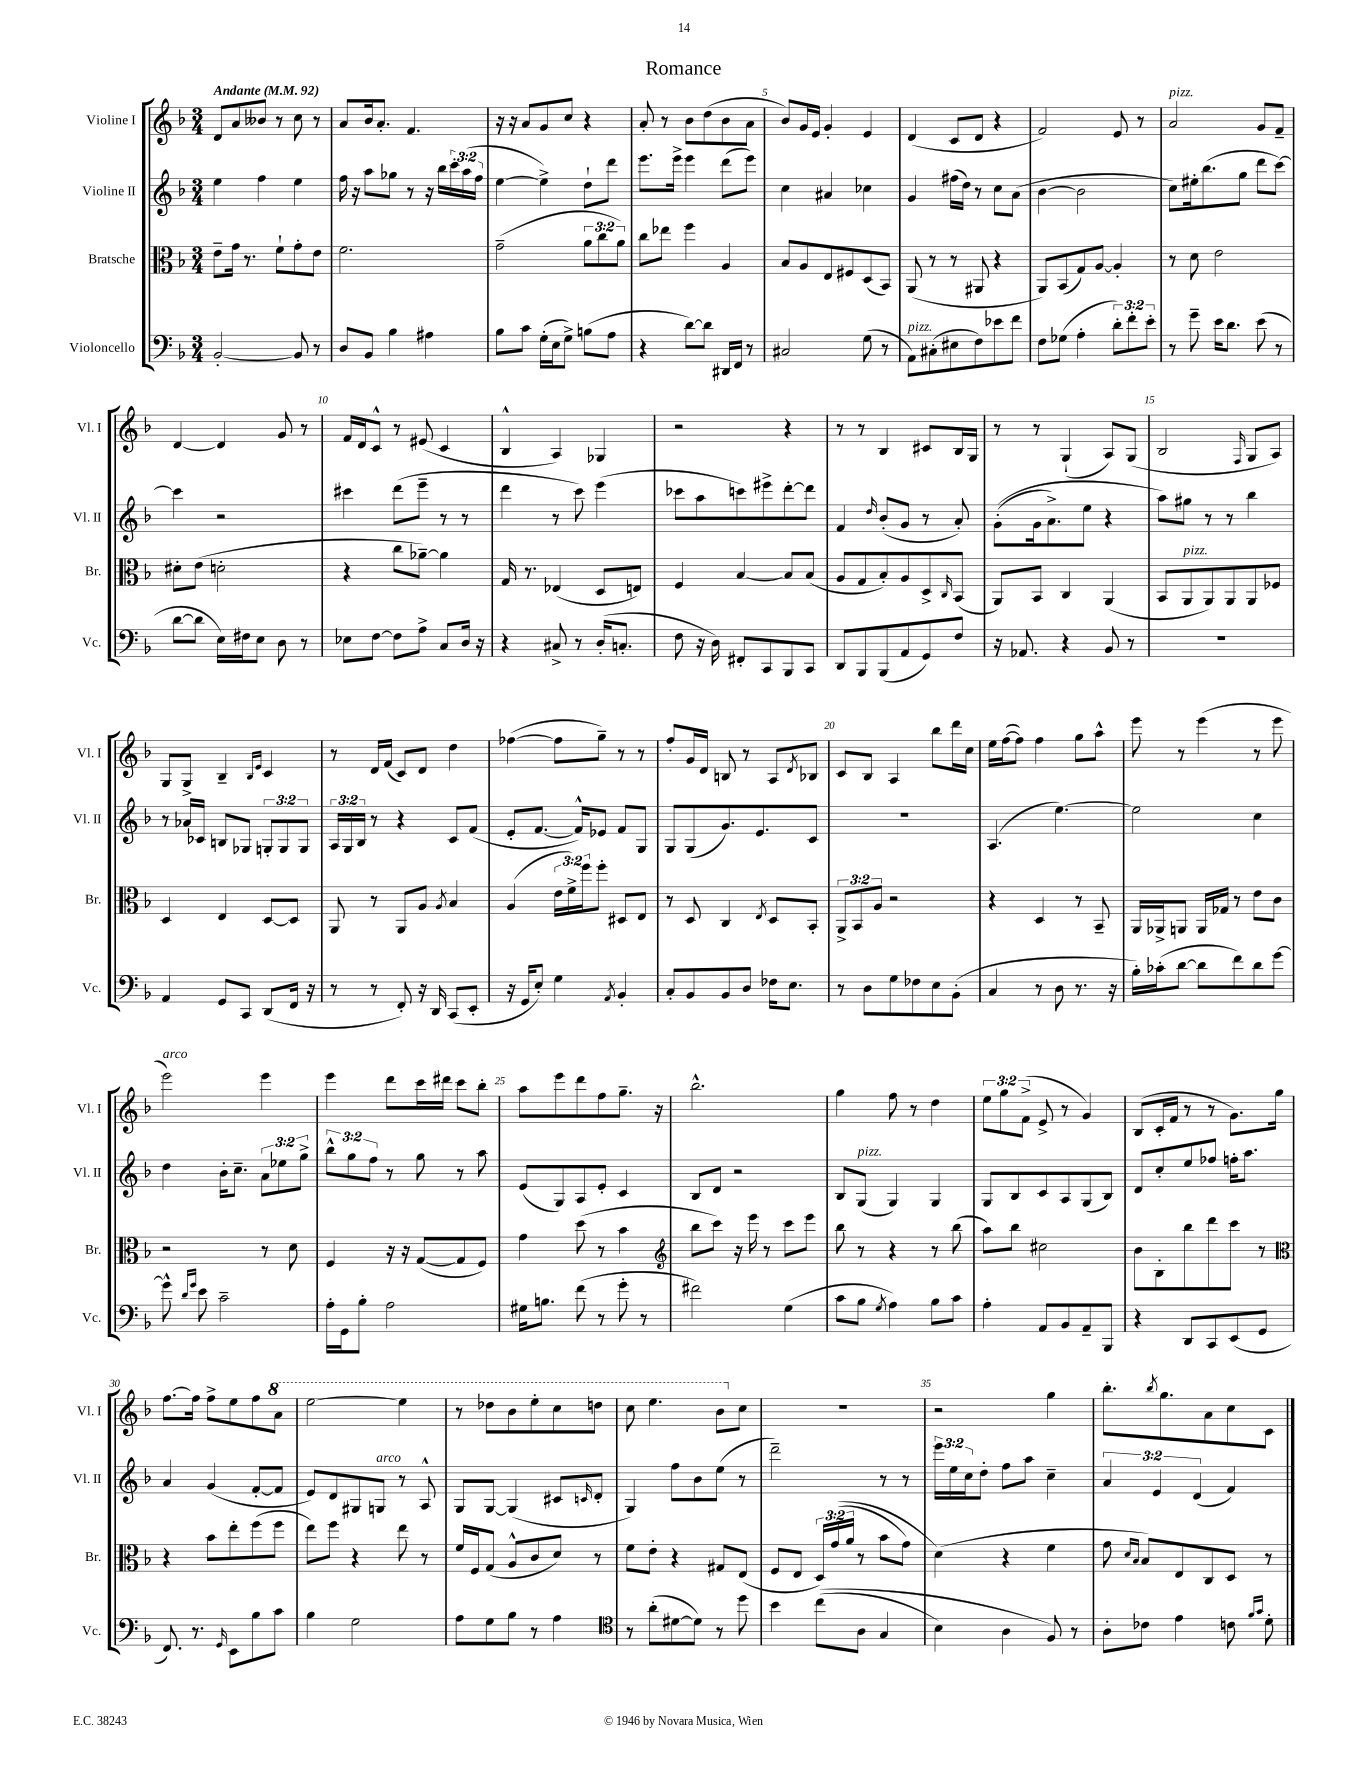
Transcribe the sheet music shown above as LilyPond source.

\header { title = "Romance" }
<<
\new StaffGroup <<
\new Staff = "s0" \with { instrumentName = "Violine I" shortInstrumentName = "Vl. I" } {
    \clef treble \key f \major \numericTimeSignature \time 3/4 \override Staff.TupletNumber.text = #tuplet-number::calc-fraction-text \tempo "Andante" 4 = 92
    d'8 a'8 beses'8 r8 c''8 r8 |
    a'8 bes'16 a'8.-. f'4. |
    r16 r16 a'8 g'8 c''8 r4 |
    a'8-. r8 bes'8 d''8( bes'8 a'8 |
    bes'8) g'16 e'16 g'4-. e'4 |
    d'4( c'8 d'8 r4 |
    f'2) e'8 r8 |
    a'2^\markup { \italic "pizz." } g'8 f'8-- |
    d'4~ d'4 g'8 r8 |
    f'16 d'16 c'8-^ r8 eis'8( c'4 |
    bes4-^ a4) ges4 |
    r2 r4 |
    r8 r8 bes4 cis'8 bes16 g16 |
    r8 r8 g4-!( a8) g8( |
    bes2 \grace { f16 } g8 a8) |
    g8 g8-> bes4-- \grace { bes16 e'16 } c'4 |
    r8 d'16 f'16( c'8) d'8 d''4 |
    fes''4~( fes''8 g''8--) r8 r8 |
    f''8-. g'16 d'16 b8 r8 a8 \acciaccatura { d'8 } bes8 |
    c'8 bes8 a4 bes''8 d'''16 c''16 |
    e''16 f''16~( f''8) f''4 g''8 a''8-^ |
    e'''8 r8 e'''4( r8 e'''8 |
    e'''2^\markup { \italic "arco" }) e'''4 |
    e'''4 d'''8 c'''16 dis'''16 c'''8 bes''8-. |
    a''8 e'''8 d'''8 f''8 g''8.-- r16 |
    bes''2.-^ |
    g''4 f''8 r8 d''4 |
    \tuplet 3/2 { e''8 g''8 f'8->( } e'8-> r8 g'4) |
    bes8( c'16-. f'16 r8 r8 g'8.) g''16 |
    f''8.~ f''16 f''8-> e''8 f''8 \ottava #1 a''8 |
    e'''2~ e'''4 |
    r8 des'''8 bes''8 e'''8-. c'''8 d'''8 |
    c'''8 e'''4. bes''8 \ottava #0 c''8 |
    R2. |
    r2 g''4 |
    bes''8.-. \acciaccatura { bes''8 } g''8. a'8 c''8 c'8 \bar "|." |
}
\new Staff = "s1" \with { instrumentName = "Violine II" shortInstrumentName = "Vl. II" } {
    \clef treble \key f \major \numericTimeSignature \time 3/4 \override Staff.TupletNumber.text = #tuplet-number::calc-fraction-text
    e''4 f''4 e''4 |
    f''16 r16 a''8 ges''8 r8 r16 bes''16 \tuplet 3/2 { c'''16-. a''16( f''16 } |
    e''4~ e''4->) d''8-! d'''8 |
    e'''8. e'''16-> e'''4 d'''8( e'''8) |
    c''4 ais'4 ces''4 |
    g'4 fis''16( d''16) r8 c''8 a'8( |
    bes'4~ bes'2 |
    c''8) eis''16-. bes''8.( g''8 d'''8 c'''8~) |
    c'''4 r2 |
    cis'''4 d'''8( e'''8-- r8 r8 |
    d'''4 r8 c'''8) e'''4( |
    ces'''8 a''8 c'''8) eis'''8-> d'''8~-. d'''8 |
    f'4 \grace { d''16 } bes'8-.( g'8 r8 a'8-.) |
    g'8-.(\( g'16 a'8.->) e''8 r4 |
    a''8\) gis''8 r8 r8 bes''4 |
    r8 aes'16 ces'16 b8 ges8 \tuplet 3/2 { g8-. g8 g8 } |
    \tuplet 3/2 { a16 g16 bes16 } r8 r4 c'8 f'8( |
    e'8-. f'8.~ f'16-^) ees'8 f'8 g8 |
    g8 g8( g'8.) e'8. c'8 |
    R2. |
    a4.( e''4.~) |
    e''2 c''4 |
    d''4 bes'16-. c''8.-- \tuplet 3/2 { a'8 ees''8 g''8-> } |
    \tuplet 3/2 { bes''8-^ g''8 f''8 } r8 g''8 r8 a''8 |
    e'8( g8) a8 e'8-. c'4 |
    bes8 d'8 r2 |
    bes8 g8^\markup { \italic "pizz." }( g4) g4 |
    g8 bes8 c'8 a8 g8( bes8) |
    d'8 c''8-. e''8 fes''8 f''16-. a''8. |
    a'4 g'4( f'8~-. f'8 |
    e'8) d'8 gis8 g8^\markup { \italic "arco" } r8 a8-^ |
    g8 g8~ g4( cis'8 \grace { c'16 } d'8-. |
    g4) f''8 bes'8 e''8( r8 |
    d'''2--) r8 r8 |
    \tuplet 3/2 { e'''16 e''16 c''16 } d''8-. f''8 a''8 c''4-- |
    \tuplet 3/2 { a'4 e'4 d'4( } f'4) \bar "|." |
}
\new Staff = "s2" \with { instrumentName = "Bratsche" shortInstrumentName = "Br." } {
    \clef alto \key f \major \numericTimeSignature \time 3/4 \override Staff.TupletNumber.text = #tuplet-number::calc-fraction-text
    e'8-- g'16 r8. f'8-! g'8-. e'8 |
    f'2. |
    g'2--( \tuplet 3/2 { a'8 c''8 a'8) } |
    c''8 ees''8 f''4 a4 |
    bes8 a8 e8 fis8 d8( bes,8) |
    a,8( r8 r8 ais,8 r4 |
    a,8) bes,8( g8) a8~ a4-. |
    r8 d'8 e'2 |
    dis'8-. e'8( d'2-. |
    r4 c''8 aes'8~--) aes'4 |
    g16 r8. ees4( d8 e8) |
    f4 bes4~ bes8 bes8( |
    a8 g8 bes8-.) a8 d8-> \grace { c16 } bes,8( |
    a,8) bes,8 c4 a,4( |
    bes,8 a,8^\markup { \italic "pizz." } a,8) a,8 a,8 fes8 |
    d4 e4 d8~ d8 |
    a,8 r8 a,8 a8 \acciaccatura { a8 } bes4 |
    a4( \tuplet 3/2 { e'16 f'16->) f''16 } f''8-. dis8 e8 |
    r8 d8 c4 \acciaccatura { e8 } d8 bes,8-. |
    \tuplet 3/2 { a,8-> bes,8 a8 } r2 |
    r4 d4 r8 bes,8-- |
    a,16 aes,16-> a,8 a,16 ges16 r8 e'8 c'8 |
    r2 r8 d'8 |
    f4 r16 r16 g8~( g8 f8) |
    g'4 d''8( r8 bes'4 |
    \clef treble bes''8 c'''8) r16 e'''16 r8 c'''8 e'''8 |
    bes''8 r8 r4 r8 bes''8( |
    a''8) bes''8 cis''2 |
    bes'8 bes8-. bes''8 d'''8 c'''8 r8 |
    \clef alto r4 bes'8 e''8-. f''8( f''8 |
    e''8) f''8 r4 e''8 r8 |
    f'16 f16 g8( a8-^ c'8 d'8) r8 |
    f'8 e'8-. r4 gis8 e8( |
    f8 e8 \tuplet 3/2 { d16) g'16(\( a'16 } r8 bes'8 g'8) |
    d'4(\) r4 f'4 |
    g'8 \grace { d'16 bes16 } bes8) e8 c8 d8 r8 \bar "|." |
}
\new Staff = "s3" \with { instrumentName = "Violoncello" shortInstrumentName = "Vc." } {
    \clef bass \key f \major \numericTimeSignature \time 3/4 \override Staff.TupletNumber.text = #tuplet-number::calc-fraction-text
    bes,2~-. bes,8 r8 |
    d8 bes,8 bes4 ais4 |
    bes8 c'8 g16-.( e16 g8->) b8( a8 |
    r4 d'8~) d'8 dis,16 f,16 r8 |
    cis2 g8( r8 |
    a,8^\markup { \italic "pizz." }) cis8-.( eis8 f8) ees'8 f'8 |
    f8 ges8( a4-. \tuplet 3/2 { d'8-.) f'8-. e'8-. } |
    r8 g'8-- e'16 d'8. e'8( r8 |
    d'8~ d'8 e16) fis16 e8 d8 r8 |
    ees8 f8~ f8 a8-> c8 d16 r16 |
    r4 cis8-> r8 d16-.( c8.-. |
    f8 r16 d16) fis,8-. c,8 bes,,8 c,8 |
    d,8 bes,,8 bes,,8( a,8 g,8) f8 |
    r16 aes,8. r4 bes,8 r8 |
    R2. |
    a,4 g,8 c,8 d,8( f,16 r16 |
    r8 r8 f,8-.) r16 d,16 c,8( e,8-. |
    r16 g,16 e8-.) g4 \acciaccatura { a,8 } bes,4-. |
    c8-. bes,8 bes,8 d8 fes16 e8. |
    r8 d8 g8 fes8 e8 bes,8-.( |
    c4 r8 d8 r8. r16 |
    bes16-.) ces'16-.( d'8~ d'8 f'8) d'8 g'8~ |
    g'8-^ \grace { d'16 g'16 } e'8 c'2-- |
    a16-. g,16 bes8-. a2 |
    gis16 b8. f'8( r8 g'8-. r8 |
    fis'2) g4( |
    c'8 bes8 \acciaccatura { g8 } a4) bes8 c'8 |
    a4-. a,8 bes,8 a,8-- bes,,8 |
    r4 d,8 c,8 e,8( g,8 |
    f,8.) r8. \grace { g,16 } e,8 bes8 c'8 |
    bes4 g2 |
    a8 g8 bes8 r8 a4 |
    \clef tenor r8 a'8-.( dis'8~ dis'8) r8 d''8 |
    bes'4 c''8(\( a8 g4 |
    bes4) a4 f8\) r8 |
    a8-. ces'8 e'4 c'8 \grace { f'16 g'16 } d'8-. \bar "|." |
}
>>
>>
\layout { \context { \Score \override BarNumber.break-visibility = ##(#f #t #t) barNumberVisibility = #(every-nth-bar-number-visible 5) } }
